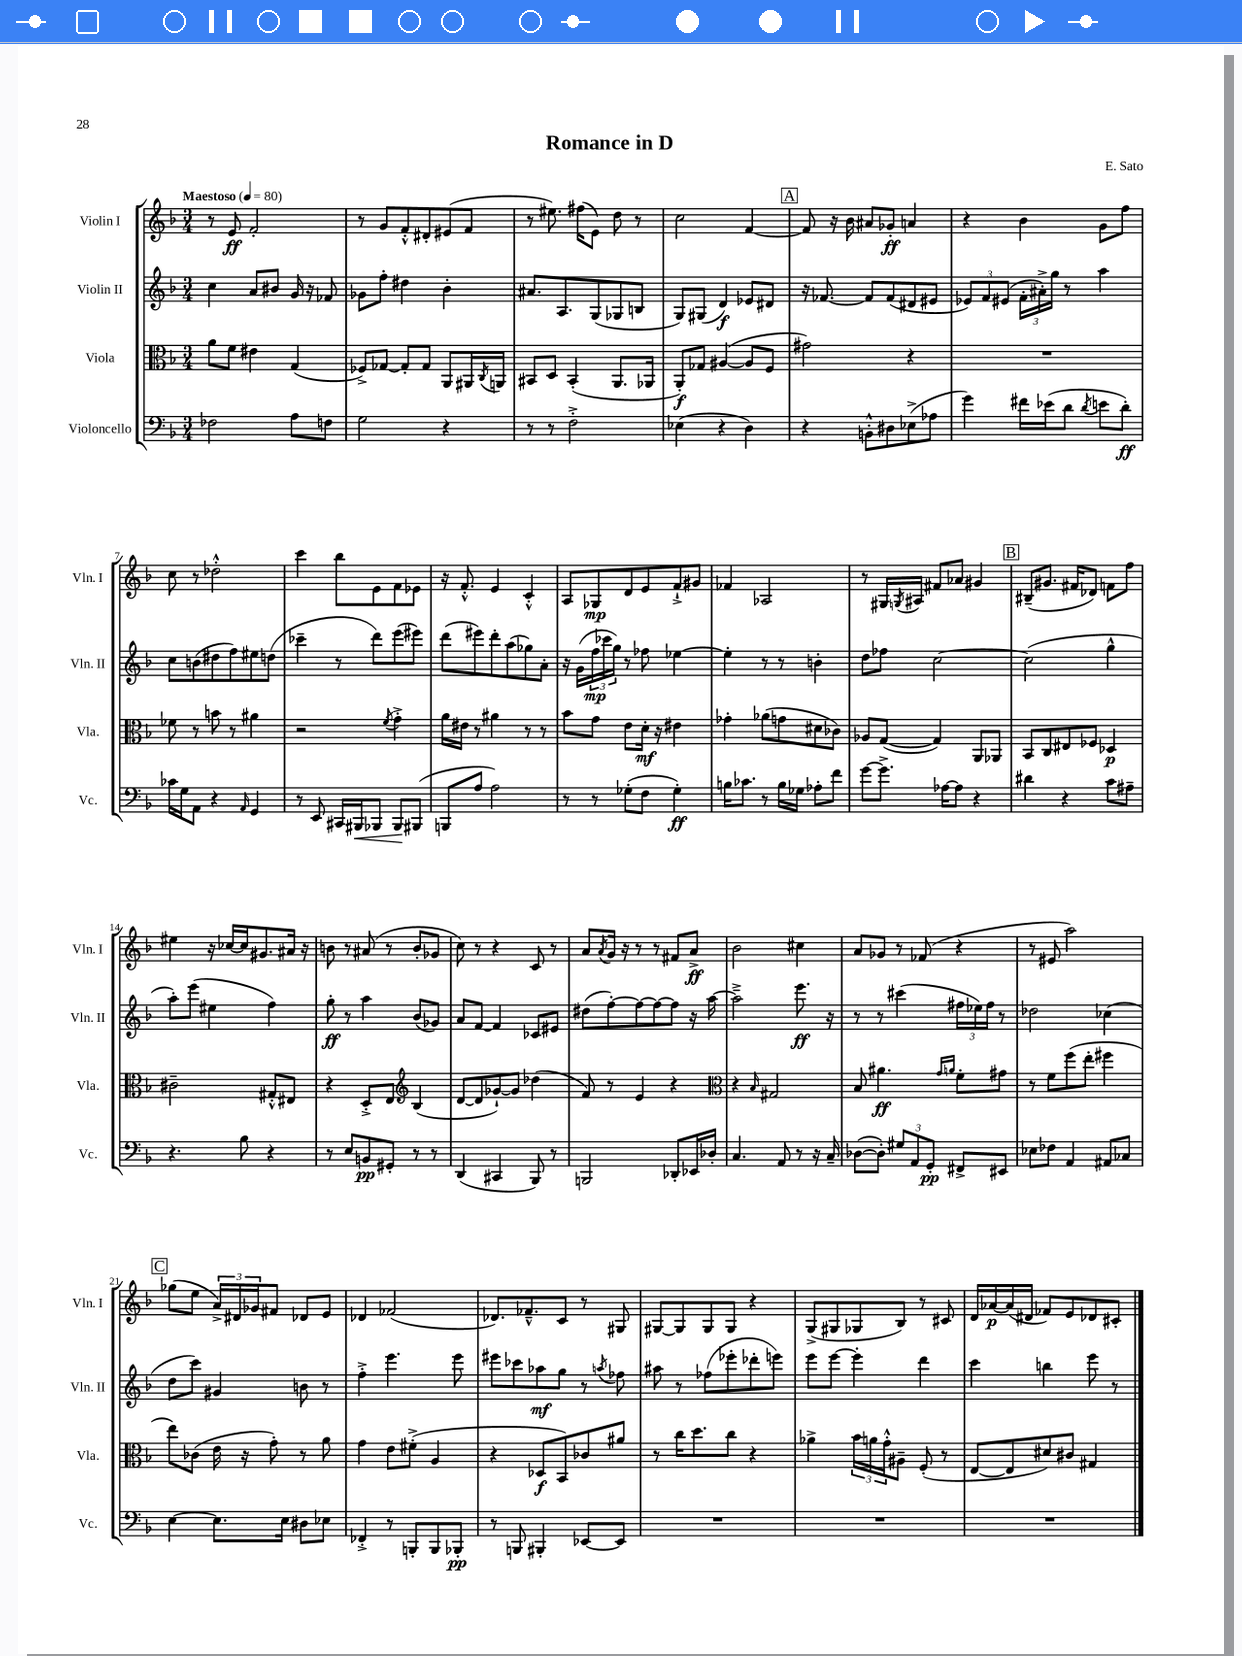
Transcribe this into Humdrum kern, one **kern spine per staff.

**kern	**dynam	**kern	**dynam	**kern	**dynam	**kern	**dynam
*part4	*part4	*part3	*part3	*part2	*part2	*part1	*part1
*staff4	*staff4	*staff3	*staff3	*staff2	*staff2	*staff1	*staff1
*I"Violoncello	*	*I"Viola	*	*I"Violin II	*	*I"Violin I	*
*I'Vc.	*	*I'Vla.	*	*I'Vln. II	*	*I'Vln. I	*
*clefF4	*	*clefC3	*	*clefG2	*	*clefG2	*
*k[b-]	*	*k[b-]	*	*k[b-]	*	*k[b-]	*
*M3/4	*	*M3/4	*	*M3/4	*	*M3/4	*
*MM80	*	*MM80	*	*MM80	*	*MM80	*
=1	=1	=1	=1	=1	=1	=1	=1
!	!	!	!	!	!	!LO:TX:a:B:t=Maestoso	!
2F-X\	.	8a\L	.	4cc\	.	8r	.
.	.	8f\J	.	.	.	8e/	ff
.	.	4e#X\	.	8a/L	.	2f'/	.
.	.	.	.	8b#X/J	.	.	.
8A\L	.	(4G/	.	16g/	.	.	.
.	.	.	.	16r	.	.	.
8Fn\J	.	.	.	8f-X/	.	.	.
=2	=2	=2	=2	=2	=2	=2	=2
2G\	.	8F-X^/L)	.	8g-X\L	.	8r	.
.	.	[8G-X/J	.	8ff'\J	.	8g/L	.
.	.	8G-'/L]	.	4dd#X\	.	8f'^^/	.
.	.	8G-/J	.	.	.	8d#X'/	.
4r	.	8AA/L	.	4b-'\	.	(8e#X/	.
.	.	16AA#X/L	.	.	.	8f/J	.
.	.	8qC/	.	.	.	.	.
.	.	16AAn/JJ	.	.	.	.	.
=3	=3	=3	=3	=3	=3	=3	=3
8r	.	8BB#X/L	.	8.a#X/L	.	8r	.
8r	.	8D/J	.	.	.	8.ee#X\)	.
.	.	.	.	8.A/	.	.	.
2F'^\	.	(4BB#'/	.	.	.	.	.
.	.	.	.	.	.	(16ff#X\KL	.
.	.	.	.	(8G/	.	8e\J)	.
.	.	8.AA/L	.	8G-X/	.	8dd\	.
.	.	.	.	8Bn/J	.	8r	.
.	.	16AA-X/Jk	.	.	.	.	.
=4	=4	=4	=4	=4	=4	=4	=4
(4E-X\	.	8AA'/L)	f	8G/L)	.	2cc\	.
.	.	8G-X/J	.	(8G#X/J	.	.	.
4r	.	([4A#X/	.	4d/)	f	.	.
4D\)	.	8A#/L]	.	8e-X/L	.	[4f/	.
.	.	8F/J	.	8d#X/J	.	.	.
!!LO:REH:place=s1:t=A
=5	=5	=5	=5	=5	=5	=5	=5
4r	.	2g#X\)	.	16r	.	8f/]	.
.	.	.	.	[8.f-X/	.	.	.
.	.	.	.	.	.	16r	.
.	.	.	.	.	.	16b-\	.
8BBn'^^\L	.	.	.	8f-/L]	.	8a#X/L	.
8D#X\	.	.	.	(8f-/	.	8g-X'/J	ff
(8E-X^\	.	4r	.	8d#X/	.	4an/	.
8A-X\J	.	.	.	8e#X/J	.	.	.
=6	=6	=6	=6	=6	=6	=6	=6
4g\)	.	2.r	.	12e-X/L)	.	4r	.
.	.	.	.	12f/	.	.	.
.	.	.	.	(12e#X/J	.	.	.
16f#X\LL	.	.	.	24f'\LL	.	4b-\	.
.	.	.	.	24a#X'^\)	.	.	.
(16e-X\J	.	.	.	.	.	.	.
.	.	.	.	24gg\JJ	.	.	.
8d\J	.	.	.	8r	.	.	.
8qd/	.	.	.	.	.	.	.
8en\L	.	.	.	4aa\	.	8g\L	.
8d'\J)	ff	.	.	.	.	8ff\J	.
!!LO:LB:g=z
=7	=7	=7	=7	=7	=7	=7	=7
16c-X\LL	.	8f-X\	.	8cc\L	.	8cc\	.
16G\J	.	.	.	.	.	.	.
8AA\J	.	8r	.	(8bn\	.	8r	.
4r	.	8bn\	.	8dd#X\	.	2dd-X'^^\	.
.	.	8r	.	8ff\)	.	.	.
16qqAA/	.	.	.	.	.	.	.
4GG/	.	4a#X\	.	8ee#X\	.	.	.
.	.	.	.	(8ddn\J	.	.	.
=8	=8	=8	=8	=8	=8	=8	=8
8r	.	2r	.	4ccc-X~\	.	4ccc\	.
8EE/	.	.	.	.	.	.	.
16CC#X/LL	.	.	.	8r	.	8bb-\L	.
!	!LO:HP:b	!	!	!	!	!	!
16BBB#X/J	<	.	.	.	.	.	.
8BBB-X/J	.	.	.	8ddd\L)	.	8e\	.
.	.	8qf/	.	.	.	.	.
8BBB-/L	.	4g'^\	.	(8eee\	.	8f\	.
(8BBB#X/J	[	.	.	8eee#X\J)	.	8e-X\J	.
=9	=9	=9	=9	=9	=9	=9	=9
8BBBn/L	.	16a\LL	.	(8ddd\L	.	16r	.
.	.	16e#X\JJ	.	.	.	8.f'^^/	.
8A/J	.	8r	.	8eee#X\)	.	.	.
2A\)	.	4a#X\	.	8ddd'\	.	4e/	.
.	.	.	.	(8aa\	.	.	.
.	.	8r	.	8gg-X\)	.	4c'^^/	.
.	.	8r	.	8a'\J	.	.	.
=10	=10	=10	=10	=10	=10	=10	=10
8r	.	8b-\L	.	16r	.	8A/L	.
.	.	.	.	(16g\LL	.	.	.
8r	.	8g\J	.	24ff\	mp	8G-X/	mp
.	.	.	.	24ccc-X\	.	.	.
.	.	.	.	24gg\JJ)	.	.	.
(8G-X'\L	.	8e\L	.	8r	.	8d/	.
8F\J	.	16d'\Jk	mf	8ff-X\	.	8e/	.
.	.	16r	.	.	.	.	.
4G-'\)	ff	4e#X\	.	[4ee-X\	.	8f`^/	.
.	.	.	.	.	.	8g#X/J	.
=11	=11	=11	=11	=11	=11	=11	=11
16Bn\KL	.	4g-X'\	.	4ee-'\]	.	4f-X/	.
8.c-X\J	.	.	.	.	.	.	.
8r	.	(8a-X\L	.	8r	.	2A-X/	.
16B\LL	.	8gn\	.	8r	.	.	.
16G-X\JJ	.	.	.	.	.	.	.
8A-X'\L	.	8d#X\	.	4bn'\	.	.	.
8f\J	.	8c-X\J)	.	.	.	.	.
=12	=12	=12	=12	=12	=12	=12	=12
[8g\L	.	8A-X/L	.	8dd\L	.	8r	.
8.g^\J]	.	([8G/J	.	8ff-X\J	.	16G#X/LL	.
.	.	.	.	.	.	8qGn/	.
.	.	.	.	.	.	16A#X/JJ	.
.	.	4G/])	.	[2cc\	.	8f#X/L	.
[16A-X\KL	.	.	.	.	.	.	.
8A-\J]	.	.	.	.	.	8a-X/J	.
4r	.	8AA/L	.	.	.	4g#X/	.
.	.	8AA-X/J	.	.	.	.	.
!!LO:REH:place=s1:t=B
=13	=13	=13	=13	=13	=13	=13	=13
4d#X\	.	8BB-/L	.	(2cc\]	.	(8B#X~/L	.
.	.	8C/	.	.	.	8.g#X/J	.
4r	.	8E#X/	.	.	.	.	.
.	.	.	.	.	.	16f#X/KL	.
.	.	8F-X/J	.	.	.	8d-X/J)	.
8c\L	.	4D-X/	p	4gg^^\	.	8fn\L	.
8A#X~\J	.	.	.	.	.	8ff\J	.
!!LO:LB:g=z
=14	=14	=14	=14	=14	=14	=14	=14
4.r	.	2c#X~\	.	8aa'\L)	.	4ee#X\	.
.	.	.	.	(8eee\J	.	.	.
.	.	.	.	4ee#X\	.	16r	.
.	.	.	.	.	.	[16cc-X/LL	.
8B-\	.	.	.	.	.	16cc-/J]	.
.	.	.	.	.	.	8.g#X/	.
4r	.	8G#X'^^/L	.	4ff\)	.	.	.
.	.	8E#X/J	.	.	.	16a#X/Jk	.
.	.	.	.	.	.	16r	.
=15	=15	=15	=15	=15	=15	=15	=15
8r	.	4r	.	8gg'\	ff	8bn\	.
8E/L	.	.	.	8r	.	8r	.
8BBn/	pp	8D'^/L	.	4aa\	.	(8a#X/	.
8GG#X'/J	.	8E/J	.	.	.	8r	.
*	*	*clefG2	*	*	*	*	*
8r	.	(4B-/	.	(8b-/L	.	8b'/L	.
8r	.	.	.	8g-X/J)	.	8g-X/J	.
=16	=16	=16	=16	=16	=16	=16	=16
(4DD/	.	[8d/L	.	8a/L	.	8cc\)	.
.	.	8d/]	.	[8f/J	.	8r	.
4CC#X/	.	[8g-X`/)	.	4f/]	.	4r	.
.	.	8g-/J]	.	.	.	.	.
8BBB-/)	.	(4dd-X\	.	8c-X/L	.	8c/	.
8r	.	.	.	8e#X/J	.	8r	.
=17	=17	=17	=17	=17	=17	=17	=17
2BBBn/	.	8f/)	.	(8dd#X\L	.	8a/L	.
.	.	.	.	.	.	8qa/	.
.	.	8r	.	[8ff'\)	.	16g/Jk	.
.	.	.	.	.	.	16r	.
.	.	4e/	.	8ff\_	.	8r	.
.	.	.	.	8ff\_	.	8r	.
8DD-X'/L	.	4r	.	8ff\J]	.	8f#X/L	.
16EE-X/L	.	.	.	16r	.	8a^/J	ff
16D-X'/JJ	.	.	.	[16aa\	.	.	.
=18	=18	=18	=18	=18	=18	=18	=18
*	*	*clefC3	*	*	*	*	*
4.C/	.	4r	.	2aa~^\]	.	2b-\	.
.	.	16qqB-/	.	.	.	.	.
.	.	2G#X/	.	.	.	.	.
8AA/	.	.	.	.	.	.	.
8r	.	.	.	8.eee\	ff	4cc#X\	.
16r	.	.	.	.	.	.	.
16C~/	.	.	.	16r	.	.	.
=19	=19	=19	=19	=19	=19	=19	=19
([8D-X\L	.	8B-/	.	8r	.	8a/L	.
8D-'\J])	.	4.a#X\	ff	8r	.	8g-X/J	.
12G#X/L	.	.	.	(4ccc#X\	.	8r	.
12AA/	.	.	.	.	.	.	.
.	.	.	.	.	.	(8f-X/	.
12GG'/J	pp	.	.	.	.	.	.
.	.	16qqg/LL	.	.	.	.	.
.	.	16qqan/JJ	.	.	.	.	.
8FF#X^/L	.	8f'\L	.	24ff#X\LL	.	4r	.
.	.	.	.	24ee-X\)	.	.	.
.	.	.	.	24ff#\JJ	.	.	.
8EE#X/J	.	8g#X\J	.	8r	.	.	.
=20	=20	=20	=20	=20	=20	=20	=20
8E-X\L	.	8r	.	2dd-X\	.	8r	.
8F-X\J	.	8f\L	.	.	.	8e#X/	.
4AA/	.	(8ff\	.	.	.	2aa\)	.
.	.	8ee'\J	.	.	.	.	.
8AA#X/L	.	4ff#X\	.	(4cc-X\	.	.	.
8C-X/J	.	.	.	.	.	.	.
!!LO:LB:g=z
!!LO:REH:place=s1:t=C
=21	=21	=21	=21	=21	=21	=21	=21
[4E\	.	8ee\L)	.	8dd\L	.	(8gg-X\L	.
.	.	(8c-X\J	.	8ccc\J)	.	8ee\J	.
8.E\L]	.	16e\	.	4g#X/	.	24a^/LL)	.
.	.	.	.	.	.	24d#X/	.
.	.	16r	.	.	.	.	.
.	.	.	.	.	.	24g-X/J	.
.	.	8g'\)	.	.	.	8f#X/J	.
16E\Jk	.	.	.	.	.	.	.
8D#X\L	.	8r	.	8bn\	.	8d-X/L	.
8E-X\J	.	8a\	.	8r	.	8e/J	.
=22	=22	=22	=22	=22	=22	=22	=22
4FF-X'^/	.	4g\	.	4ff'^\	.	4d-X/	.
8r	.	8e\L	.	4.eee\	.	(2f-X/	.
8BBBn'/L	.	(8f#X'^\J	.	.	.	.	.
8BBB/	.	4A/	.	.	.	.	.
8BBB-X'/J	pp	.	.	8eee\	.	.	.
=23	=23	=23	=23	=23	=23	=23	=23
8r	.	4r	.	8eee#X\L	.	8.d-X/L)	.
8BBBn/	.	.	.	8ccc-X\	.	.	.
.	.	.	.	.	.	8.f-X~^^/	.
4BBB#X'/	.	8D-X/L	f	8aa-X\	mf	.	.
.	.	8BB-/)	.	8gg\J	.	8c/J	.
[8EE-X/L	.	8c-X/	.	8r	.	8r	.
.	.	.	.	8qaan/	.	.	.
8EE-/J]	.	8a#X/J	.	8ff-X\	.	8G#X/	.
=24	=24	=24	=24	=24	=24	=24	=24
2.r	.	8r	.	8aa#X\	.	[8G#X/L	.
.	.	16cc\KL	.	8r	.	8G#/]	.
.	.	8.dd\	.	.	.	.	.
.	.	.	.	(8ff-X\L	.	8G#/	.
.	.	8cc\J	.	8eee-X'\	.	8G#/J	.
.	.	4r	.	8ddd-X'\	.	4r	.
.	.	.	.	8eeen\J)	.	.	.
=25	=25	=25	=25	=25	=25	=25	=25
2.r	.	4a-X^\	.	8eee\L	.	(8G^/L	.
.	.	.	.	[8eee\J	.	8G#X/	.
.	.	24b-\LL	.	4eee'\]	.	8G-X/	.
.	.	24an\	.	.	.	.	.
.	.	24g'^^\J	.	.	.	.	.
.	.	8A#X~\J	.	.	.	8B-/J)	.
.	.	(8F'/	.	4ddd\	.	8r	.
.	.	8r	.	.	.	8c#X/	.
=26	=26	=26	=26	=26	=26	=26	=26
2.r	.	[8E/L	.	4ccc\	.	16d/LL	.
.	.	.	.	.	.	[16a-X/	p
.	.	8E/]	.	.	.	(16a-/]	.
.	.	.	.	.	.	16d#X/JJ	.
.	.	8d#X/)	.	4bbn\	.	8f-X/L)	.
.	.	8c#X/J	.	.	.	8e/	.
.	.	4G#X/	.	8eee\	.	8d-X/	.
.	.	.	.	8r	.	8c#X'/J	.
==	==	==	==	==	==	==	==
*-	*-	*-	*-	*-	*-	*-	*-
